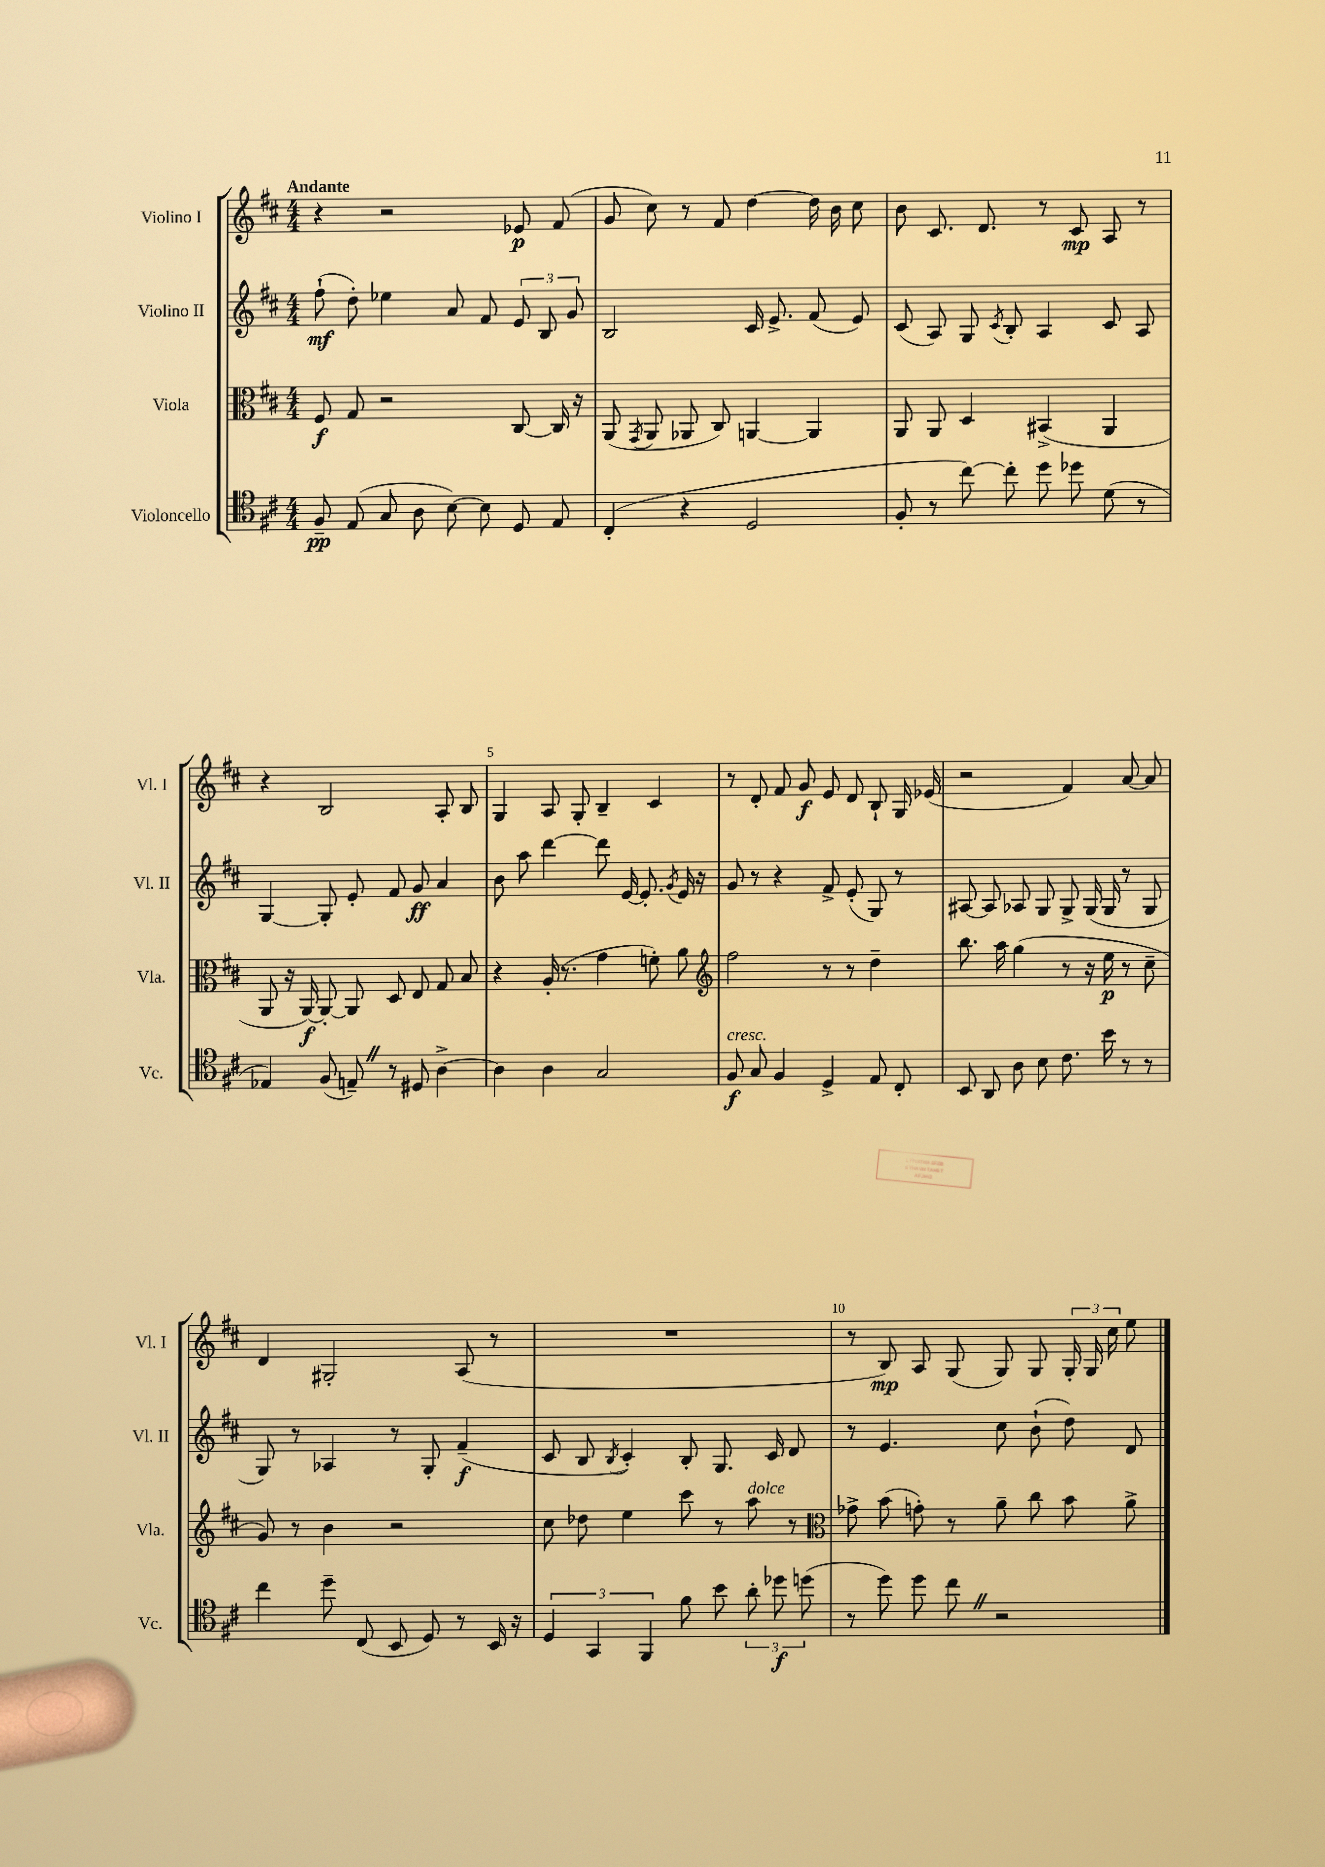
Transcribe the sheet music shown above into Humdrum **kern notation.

**kern	**kern	**kern	**kern
*staff4	*staff3	*staff2	*staff1
*clefC4	*clefC3	*clefG2	*clefG2
*k[f#c#]	*k[f#c#]	*k[f#c#]	*k[f#c#]
*M4/4	*M4/4	*M4/4	*M4/4
8F#~	8F#	(8ff#`	4r
(8E	8G	8dd')	.
8G	2r	4ee-	2r
8A	.	.	.
[8B)	.	8a	.
8B]	.	8f#	.
8D	[8C#	12e	8e-
.	.	12B	.
8E	16C#]	.	(8f#
.	.	12g	.
.	16r	.	.
=	=	=	=
(4C#'	(8AA	2B	8g
.	8qGG	.	.
.	8AA	.	8cc#)
4r	8AA-	.	8r
.	8C#)	.	8f#
2D	[4AA	16c#	[4dd
.	.	8.e^	.
.	4AA]	(8f#	16dd]
.	.	.	16b
.	.	8e)	8cc#
=	=	=	=
8F#'	8AA	(8c#	8b
8r	8AA	8A)	8.c#
[8cc#)	4D	8G	.
.	.	.	8.d
.	.	8qc#	.
8cc#']	.	8B'	.
8dd	(4BB#^	4A	8r
8dd-	.	.	8c#
(8d	4AA	8c#	8A
8r	.	8A	8r
=	=	=	=
4E-)	8AA	[4G	4r
.	16r	.	.
.	[16AA)	.	.
(8F#	8AA'_	8G']	2B
8E~)	8AA]	8e'	.
8r	8D	8f#	.
8D#	8E	8g	.
[4A^	8G	4a	8A'
.	8B	.	8B
=	=	=	=
4A]	4r	8b	4G
.	.	8aa	.
4A	(16A'	[4ddd	8A
.	8.r	.	.
.	.	.	8G'
2G	4g	8ddd]	4B~
.	.	[16e	.
.	.	8.e']	.
.	8f')	.	4c#
.	.	8qg	.
.	8a	16e	.
.	.	16r	.
=	=	=	=
*	*clefG2	*	*
8F#	2ff#	8g	8r
8G	.	8r	8d'
4F#	.	4r	8f#
.	.	.	8g
4D^	8r	8f#^	8e
.	8r	(8e'	8d
8E	4dd~	8G)	8B`
8C#'	.	8r	16G
.	.	.	(16e-
=	=	=	=
8BB	8.bb	[8A#	2r
8AA	.	8A#]	.
.	16aa	.	.
8A	(4gg	8A-	.
8B	.	8G	.
8.c#	8r	8G^	4f#)
.	16r	(16G	.
16b	16ee	16G	.
8r	8r	8r	[8a
8r	8cc#~	8G	8a]
=	=	=	=
4cc#	8g)	8G)	4d
.	8r	8r	.
8dd~	4b	4A-	2G#'
(8C#	.	.	.
8BB	2r	8r	.
8D)	.	8G'	.
8r	.	(4f#~	(8A
16BB	.	.	8r
16r	.	.	.
=	=	=	=
6D	8cc#	8c#	1r
.	8dd-	8B	.
6GG	.	.	.
.	.	8qB	.
.	4ee	4c#')	.
6FF#	.	.	.
8f#	8ccc#	8B'	.
8b	8r	8.G	.
12a'	8aa	.	.
.	.	16c#	.
12dd-	.	.	.
.	8r	8d	.
(12dd	.	.	.
=	=	=	=
*	*clefC3	*	*
8r	8g-^	8r	8r
8dd)	(8b	4.e	8B)
8dd	8g')	.	8A
8cc#	8r	.	(8G
2r	8a~	8cc#	8G)
.	8cc#	(8b`	8G
.	8b	8dd)	24G'
.	.	.	24G
.	.	.	24cc#
.	8a^	8d	8ee
==	==	==	==
*-	*-	*-	*-
